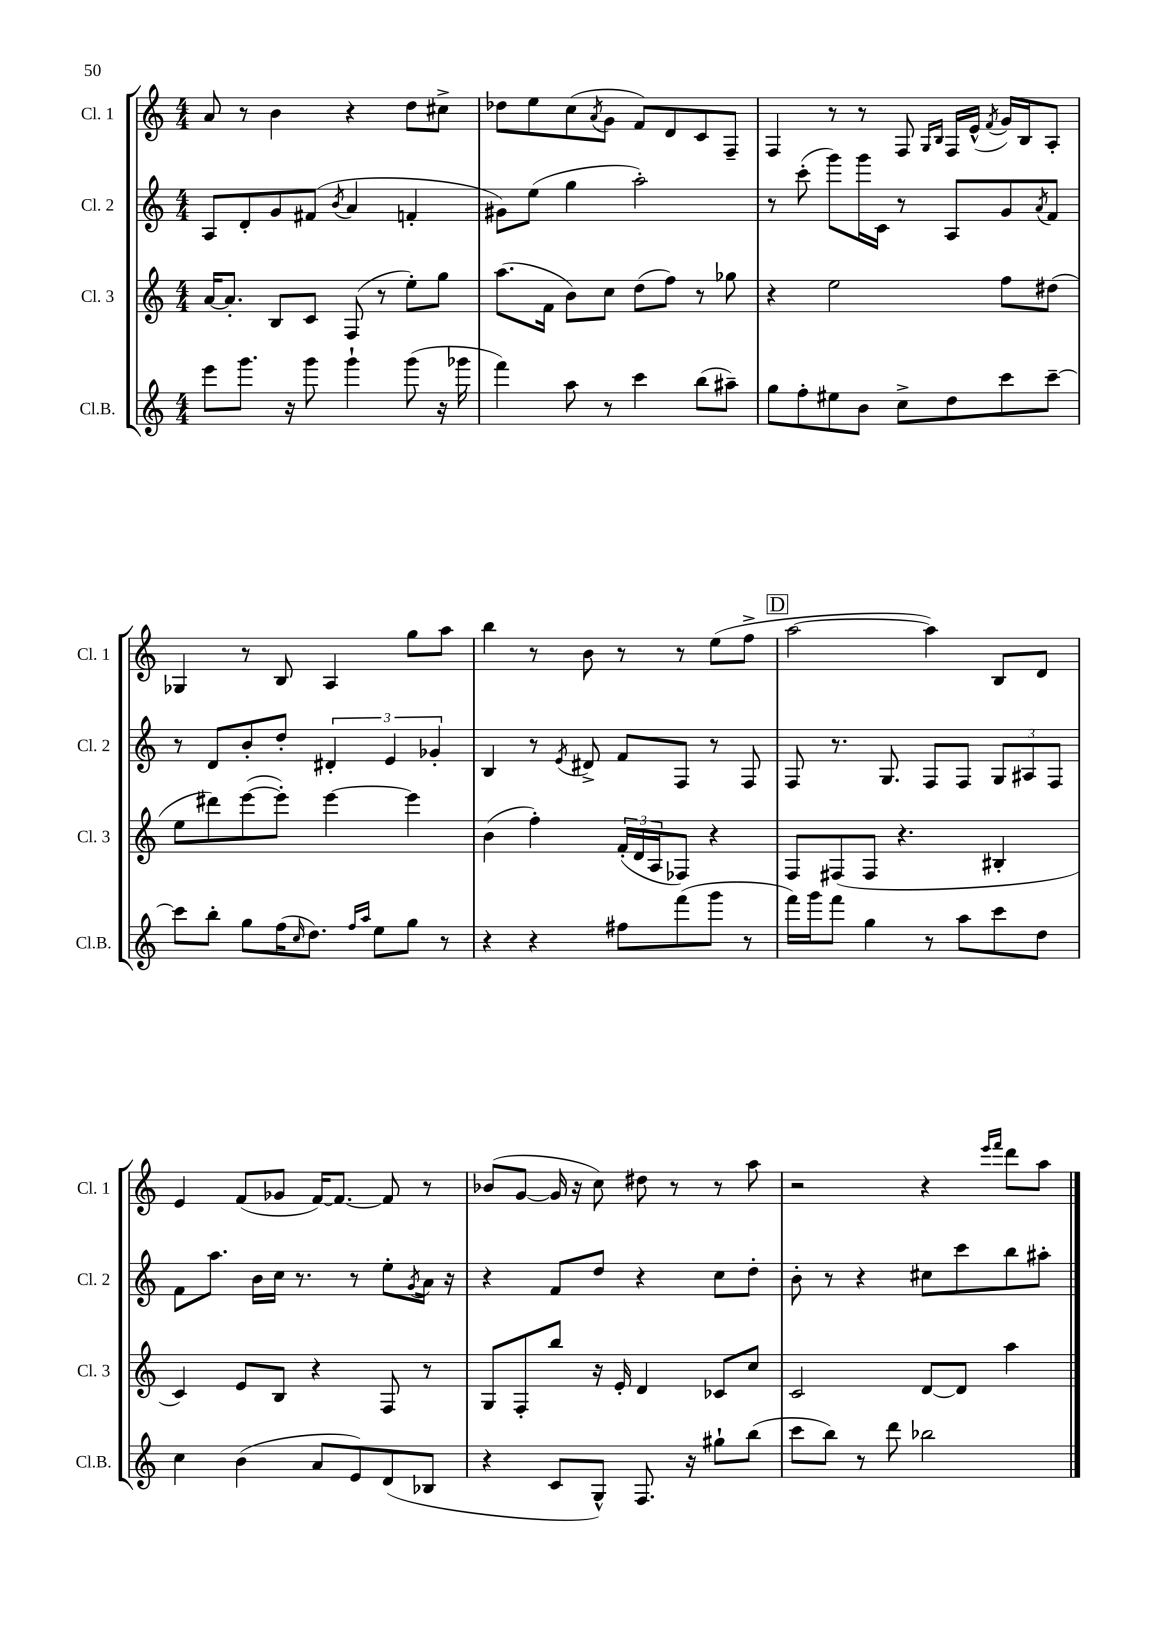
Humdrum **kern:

**kern	**kern	**kern	**kern
*staff4	*staff3	*staff2	*staff1
*clefG2	*clefG2	*clefG2	*clefG2
*k[]	*k[]	*k[]	*k[]
*M4/4	*M4/4	*M4/4	*M4/4
8eee	[16a	8A	8a
.	8.a']	.	.
8.ggg	.	8d'	8r
.	8B	8g	4b
16r	.	.	.
8ggg	8c	(8f#	.
.	.	8qb	.
4ggg`	(8F	4a	4r
.	8r	.	.
(8ggg	8ee')	4f'	8dd
16r	8gg	.	8cc#^
16ggg-	.	.	.
=	=	=	=
4fff)	(8.aa	8g#)	8dd-
.	.	(8ee	8ee
.	16f	.	.
8aa	8b)	4gg	(8cc
.	.	.	8qa
8r	8cc	.	8g
4ccc	(8dd	2aa')	8f)
.	8ff)	.	8d
(8bb	8r	.	8c
8aa#~)	8gg-	.	8F~
=	=	=	=
8gg	4r	8r	4F
8ff'	.	(8ccc'	.
8ee#	2ee	8ggg)	8r
8b	.	16ggg	8r
.	.	16c	.
8cc^	.	8r	8F
.	.	.	16qqG
.	.	.	16qqB
8dd	.	8A	16F
.	.	.	(16e^^
.	.	.	8qf
8ccc	8ff	8g	16g)
.	.	.	16B
.	.	8qa	.
[8ccc~	(8dd#	8f	8A'
=	=	=	=
8ccc]	8ee	8r	4G-
8bb'	8ddd#)	8d	.
8gg	([8eee	8b'	8r
(16ff	8eee'])	8dd'	8B
16qqcc	.	.	.
8.dd)	.	.	.
.	[4eee	6d#'	4A
16qqff	.	.	.
16qqaa	.	.	.
8ee	.	.	.
.	.	6e	.
8gg	4eee]	.	8gg
.	.	6g-'	.
8r	.	.	8aa
=	=	=	=
4r	(4b	4B	4bb
4r	4ff')	8r	8r
.	.	8qe	.
.	.	8d#^	8b
8ff#	(24f'	8f	8r
.	24d	.	.
.	24A	.	.
(8fff	8F-)	8F	8r
8ggg	4r	8r	(8ee
8r	.	8F	8ff^
=	=	=	=
16fff)	8F	8F	[2aa
16ggg	.	.	.
8fff	(8F#	8.r	.
4gg	8F#	.	.
.	.	8.G	.
.	4.r	.	.
8r	.	8F	4aa])
8aa	.	8F	.
8ccc	4B#'	12G	8B
.	.	12A#	.
8dd	.	.	8d
.	.	12F	.
=	=	=	=
4cc	4c)	8f	4e
.	.	8.aa	.
(4b	8e	.	(8f
.	.	16b	.
.	8B	16cc	8g-
.	.	8.r	.
8a	4r	.	[16f)
.	.	.	8.f_
8e)	.	8r	.
(8d	8F	8ee'	8f]
.	.	8qg	.
8B-	8r	16a	8r
.	.	16r	.
=	=	=	=
4r	8G	4r	(8b-
.	8F'	.	[8g
8c	8bb	8f	16g]
.	.	.	16r
8G^^)	16r	8dd	8cc)
.	16e'	.	.
8.F	4d	4r	8dd#
.	.	.	8r
16r	.	.	.
8gg#`	8c-	8cc	8r
(8bb	8cc	8dd'	8aa
=	=	=	=
8ccc	2c	8b'	2r
8bb)	.	8r	.
8r	.	4r	.
8ddd	.	.	.
2bb-	[8d	8cc#	4r
.	8d]	8ccc	.
.	.	.	16qqeee
.	.	.	16qqfff
.	4aa	8bb	8ddd
.	.	8aa#'	8aa
==	==	==	==
*-	*-	*-	*-
